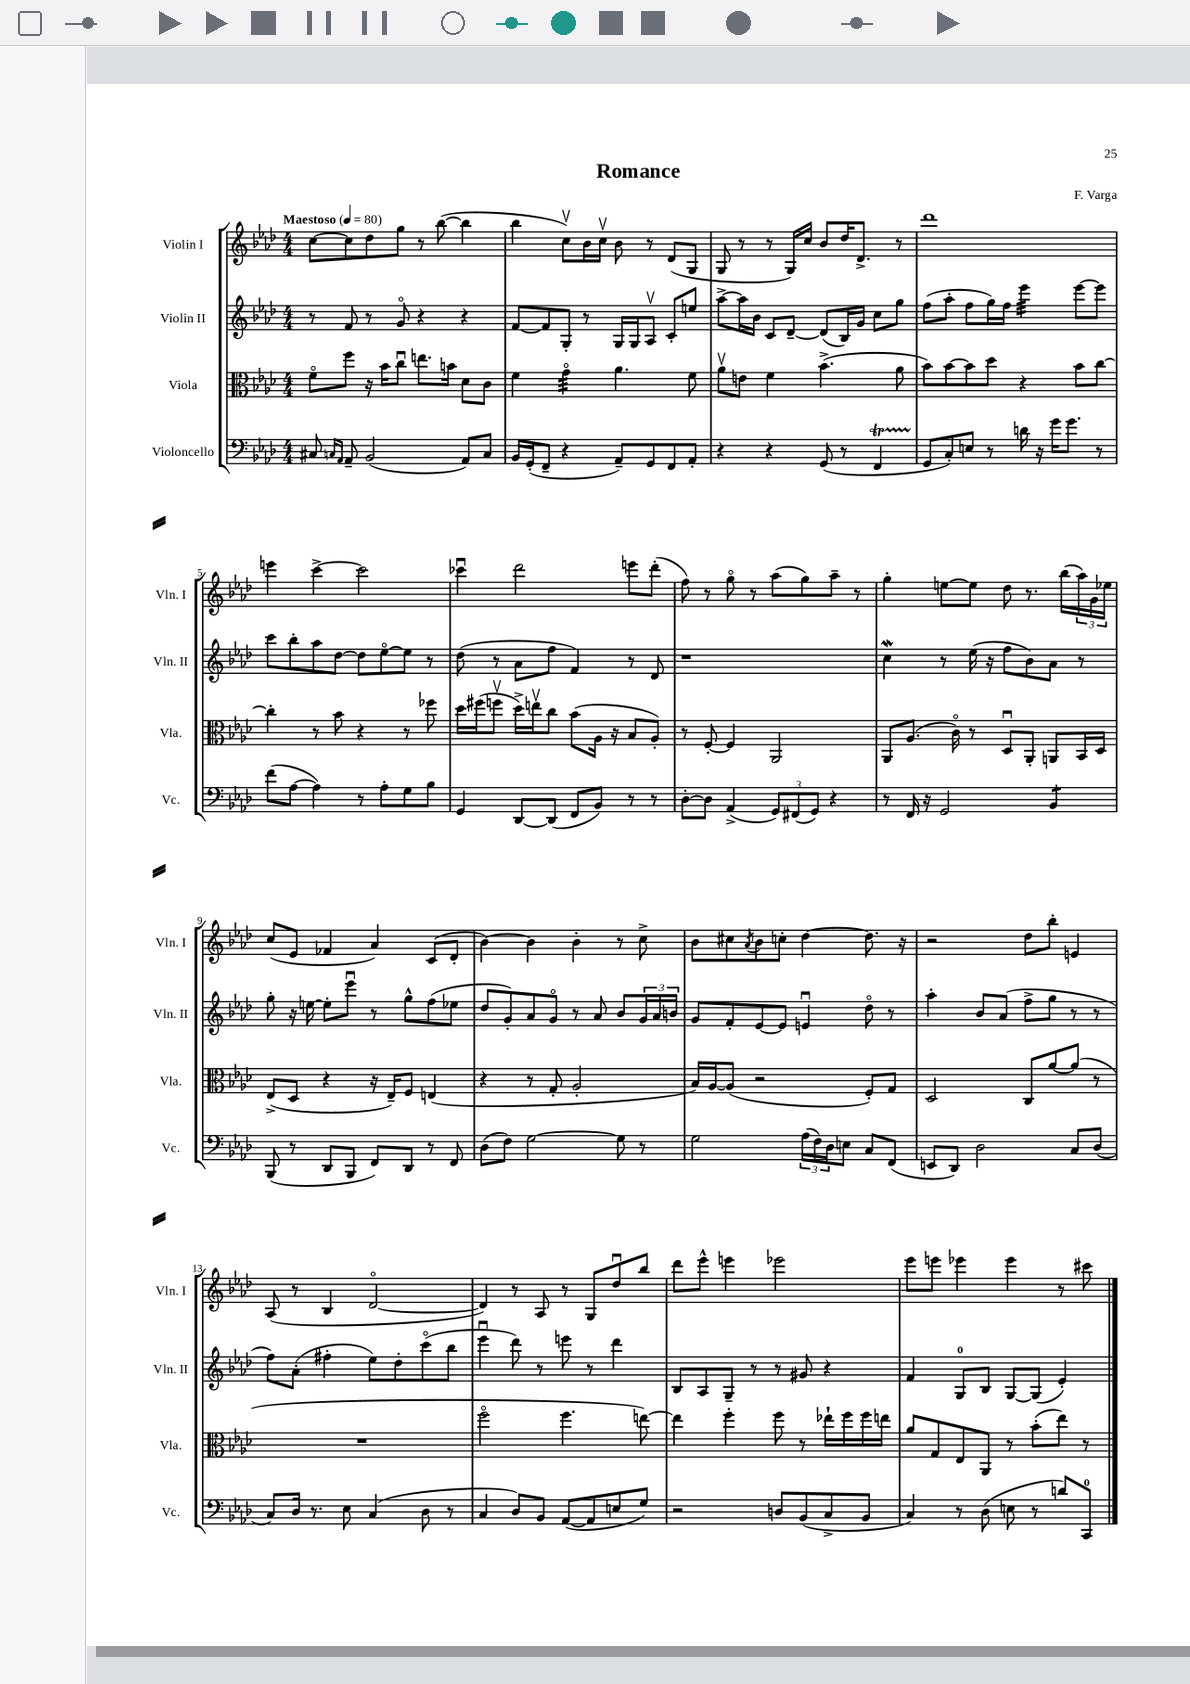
\header { title = "Romance" composer = "F. Varga" }
<<
\new StaffGroup <<
\new Staff = "s0" \with { instrumentName = "Violin I" shortInstrumentName = "Vln. I" } {
    \clef treble \key aes \major \numericTimeSignature \time 4/4 \tempo "Maestoso" 4 = 80
    c''8~ c''8 des''8 g''8 r8 bes''8~( bes''4 |
    bes''4 c''8\upbow) bes'16 c''16\upbow bes'8 r8 des'8( g8 |
    g8 r8 r8 g16) c''16 bes'8 des''16 des'8.-> r8 |
    des'''1 |
    e'''4 c'''4~-> c'''2 |
    ces'''4\downbow des'''2 e'''8 des'''8-.( |
    f''8) r8 g''8\flageolet r8 aes''8( g''8) aes''8-- r8 |
    g''4-. e''8~ e''8 des''8 r8. bes''16( \tuplet 3/2 { aes''16) g'16 ees''16 } |
    c''8( ees'8 fes'4 aes'4) c'8( des'8-. |
    bes'4~) bes'4 bes'4-. r8 c''8-> |
    bes'8 cis''8 \acciaccatura { aes'8 } bes'8 c''8-. des''4~ des''8. r16 |
    r2 des''8 bes''8-. e'4 |
    aes8( r8 bes4 des'2~\flageolet |
    des'4) r8 aes8 r8 g8 des''8\downbow bes''8 |
    des'''8 ees'''8-^ e'''4 ees'''2 |
    ees'''8 e'''8 ees'''4 ees'''4 r8 cis'''8 \bar "|." |
}
\new Staff = "s1" \with { instrumentName = "Violin II" shortInstrumentName = "Vln. II" } {
    \clef treble \key aes \major \numericTimeSignature \time 4/4
    r8 f'8 r8 g'8\flageolet r4 r4 |
    f'8~ f'8 g8-. r8 g16 g16 aes8\upbow c'8-. e''8 |
    aes''8~-> aes''16 bes'16 c'8 des'8~-- des'8( bes16) g'16 c''8 g''8 |
    f''8( aes''8-. f''8 g''16) f''16 ees'''4:32 ees'''8~ ees'''8 |
    c'''8 bes''8-. aes''8 des''8~ des''8 ees''8~\flageolet ees''8 r8 |
    des''8( r8 aes'8 f''8 f'4) r8 des'8 |
    r1 |
    c''4\mordent r8 ees''16( r16 f''8 bes'8) aes'8 r8 |
    g''8-. r16 e''16~ e''8-. ees'''8\downbow r8 g''8-^ f''8( ees''8 |
    des''8 g'8-.) aes'8 g'8\flageolet r8 aes'8 bes'8 \tuplet 3/2 { g'16 aes'16 b'16 } |
    g'8 f'8-. ees'8~ ees'8 e'4\downbow des''8\flageolet r8 |
    aes''4-. bes'8 aes'8( f''8-> g''8 r8 r8 |
    f''8) aes'8-.( fis''4-. ees''8) des''8-. c'''8\flageolet( bes''8 |
    ees'''4\downbow des'''8) r8 e'''8 r8 des'''4 |
    bes8 aes8 g8-- r8 r8 gis'8 r4 |
    f'4 g8-0 bes8 g8~ g8( ees'4-.) \bar "|." |
}
\new Staff = "s2" \with { instrumentName = "Viola" shortInstrumentName = "Vla." } {
    \clef alto \key aes \major \numericTimeSignature \time 4/4
    f'8\flageolet f''8 r16 bes'16 c''8\downbow e''8. b'16 des'8 c'8 |
    f'4 g'4:32\flageolet aes'4. f'8 |
    aes'8\upbow e'8 f'4 bes'4.->( aes'8 |
    bes'8) bes'8~ bes'8 des''8 r4 bes'8 c''8~ |
    c''4-. r8 bes'8 r4 r8 fes''8 |
    des''16 fis''16( f''8\upbow des''16->) e''16\upbow c''8 bes'8( aes16 r16 bes8 aes8-.) |
    r8 f8~-. f4 aes,2 |
    aes,8 aes8.( c'16\flageolet) r8 des8\downbow aes,8-. a,8 bes,16 des16 |
    ees8->( des8 r4 r16 ees16--) f8 e4( |
    r4 r8 g8-. aes2-. |
    bes16) aes16~ aes8( r2 f8-.) g8 |
    des2 c8 aes'8~ aes'8( r8 |
    R1 |
    f''2\flageolet f''4. e''8~) |
    e''4 f''4-. f''8 r8 ees''16-! f''16 f''16 e''16 |
    aes'8 g8 ees8 aes,8 r8 bes'8-.( ees''8) r8 \bar "|." |
}
\new Staff = "s3" \with { instrumentName = "Violoncello" shortInstrumentName = "Vc." } {
    \clef bass \key aes \major \numericTimeSignature \time 4/4
    cis8 \grace { c16 aes,16 } aes,8-- bes,2( aes,8) c8 |
    bes,16 g,16-.( f,8-- r4 aes,8--) g,8 f,8 aes,8-. |
    r4 r4 g,8( r8 f,4\startTrillSpan |
    g,8\stopTrillSpan c8-.) e8 r8 d'16 r16 g'16 g'8. r8 |
    f'8( aes8~ aes4) r8 aes8-. g8 bes8 |
    g,4 des,8~ des,8( f,8 bes,8) r8 r8 |
    des8~-. des8 aes,4->( \tuplet 3/2 { g,8) fis,8( g,8) } r4 |
    r8 f,16 r16 g,2 bes,4:8 |
    bes,,8( r8 des,8 bes,,8 f,8) des,8 r8 f,8 |
    des8( f8) g2~ g8 r8 |
    g2 \tuplet 3/2 { aes16( f16) des16 } e8 c8 f,8( |
    e,8 des,8) des2 c8 des8( |
    c8) des16 r8. ees8 c4( des8 r8 |
    c4 des8) bes,8 aes,8~( aes,8 e8 g8) |
    r2 d8 bes,8( c8-> bes,8 |
    c4) r8 des8( e8 r8 d'8) c,8-0 \bar "|." |
}
>>
>>
